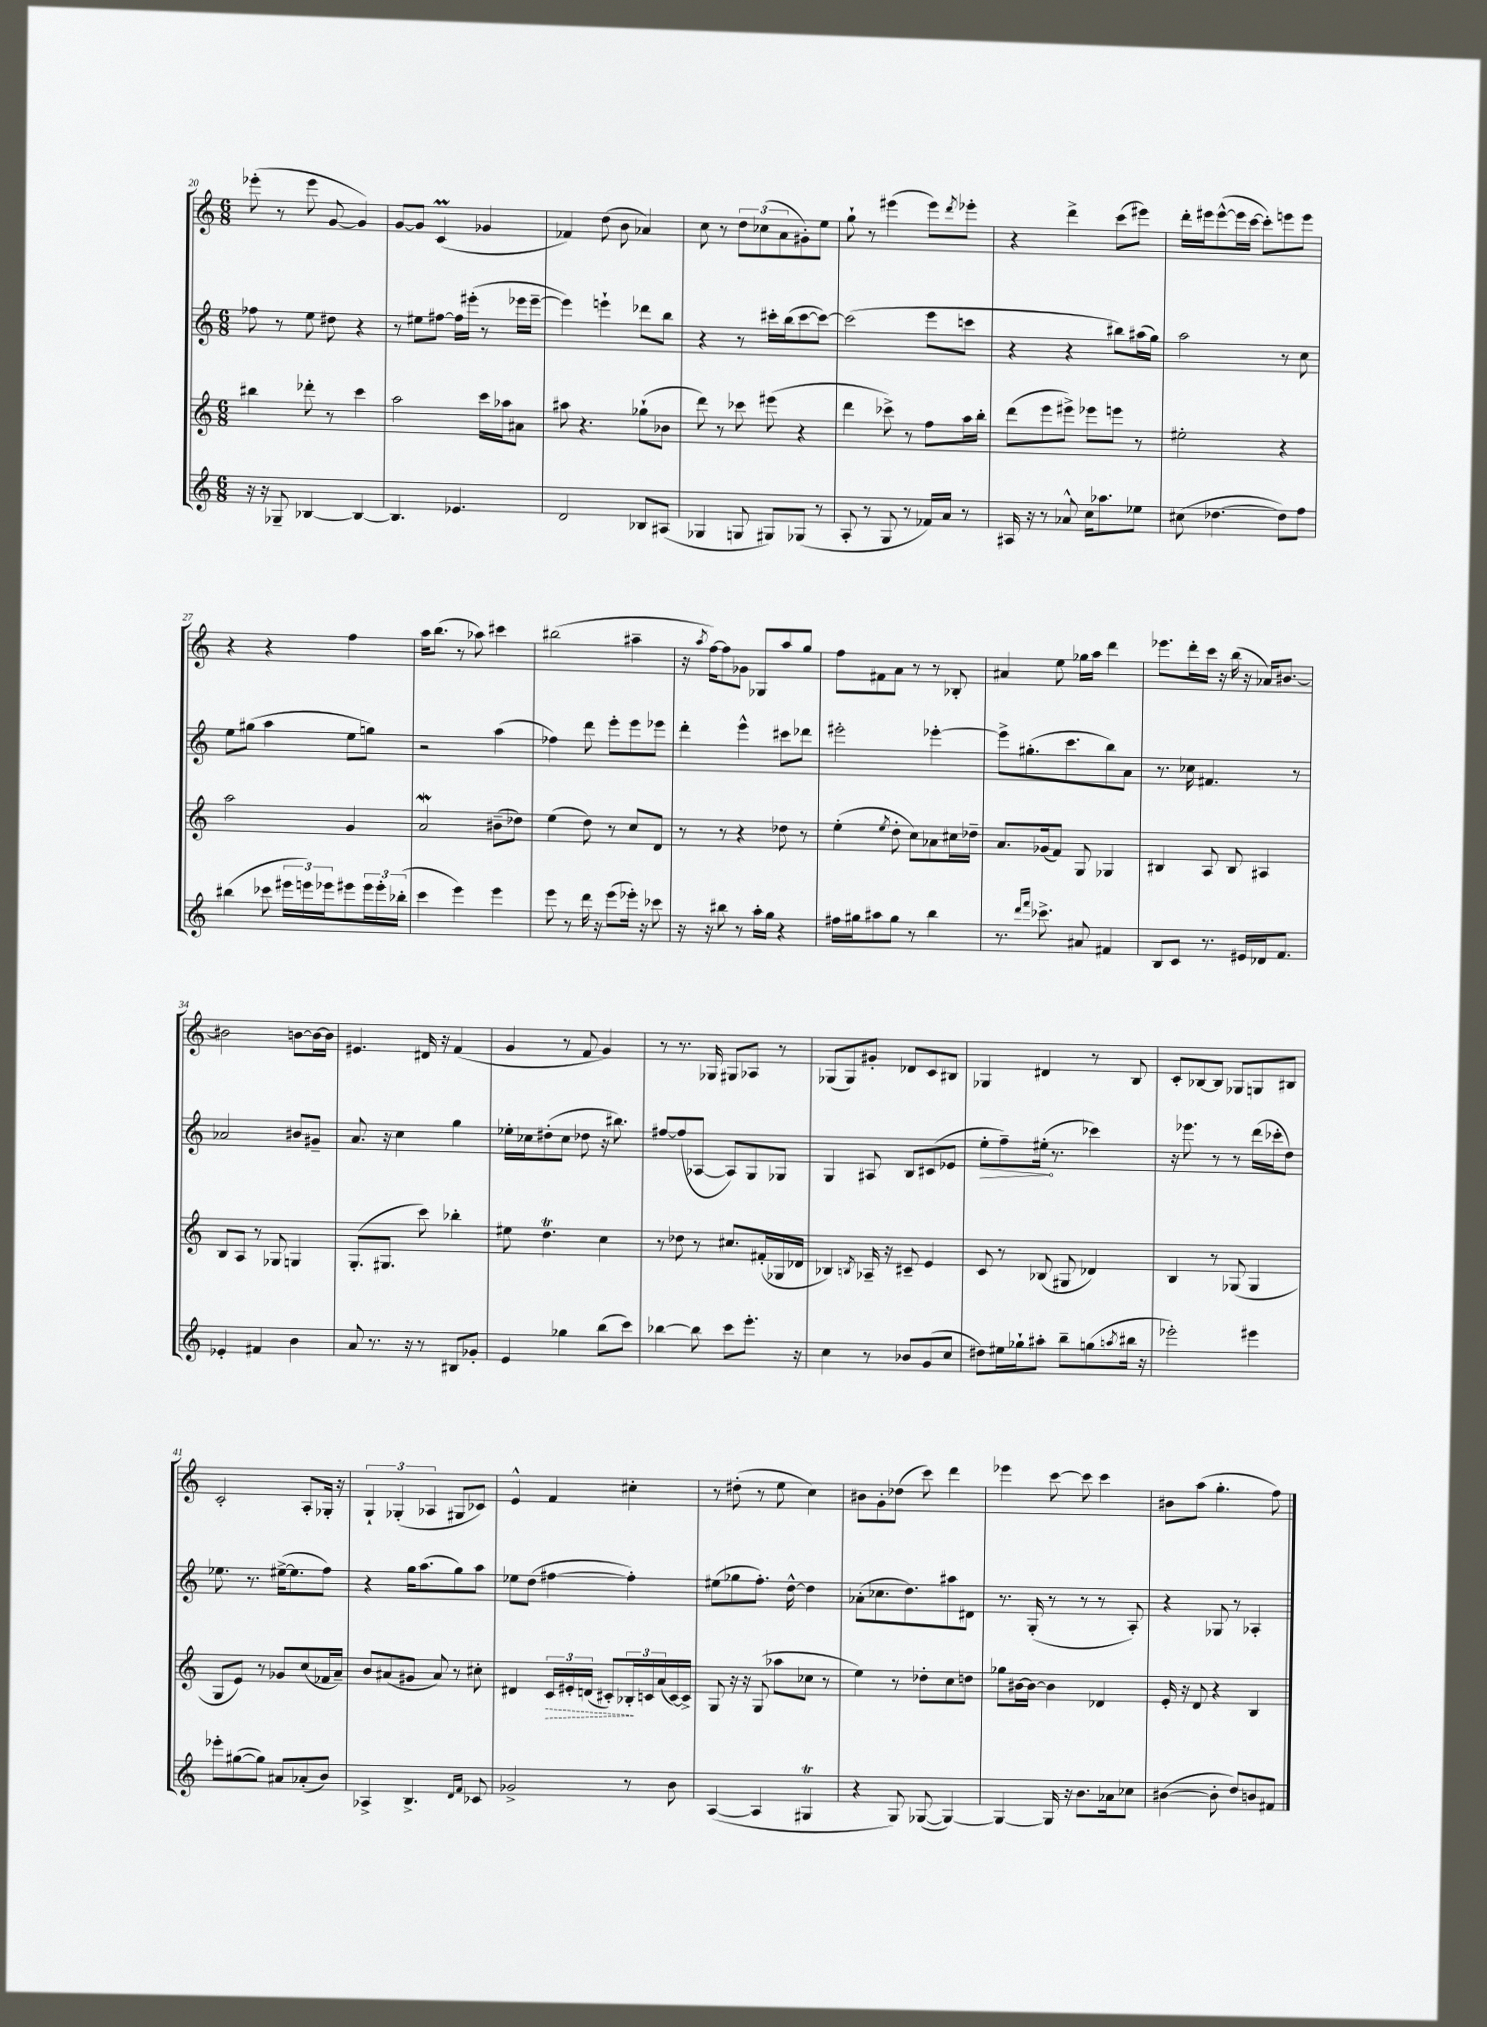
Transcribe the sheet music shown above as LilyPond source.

<<
\new StaffGroup <<
\new Staff = "s0" {
    \clef treble \key c \major \numericTimeSignature \time 6/8
    ees'''8-.( r8 ees'''8 g'8~ g'4) |
    g'8~ g'8 c'4\prall( ges'4 |
    fes'4) d''8( b'8 aes'4) |
    c''8 r8 \tuplet 3/2 { d''8 ces''8( a'8 } gis'8-.) e''8 |
    g''8-! r8 eis'''4( eis'''8) \acciaccatura { d'''8 } ees'''8-. |
    r4 d'''4-> c'''8( eis'''8) |
    d'''16-. eis'''16 eis'''8~-^( eis'''16 c'''16~ c'''8-.) e'''8 e'''8 |
    r4 r4 f''4 |
    a''16 b''8.( r8 aes''8) cis'''4 |
    bis''2( ais''4-- |
    r16 \acciaccatura { a''8 } f''16~) f''8 ges'8 ges8 a''8 g''8 |
    f''8 fis'8 a'8 r8 r8 bes8-. |
    ais'4 e''8 ges''16 a''16 d'''4 |
    ees'''8. d'''16-. c'''16 r16 b''16( r16 aes'16) bis'8.~ |
    bis'2 b'8~ b'16~ b'16 |
    eis'4. dis'16 r16 f'4( |
    g'4 r8 f'8 g'4) |
    r8 r8. ges16 gis8 aes8 r8 |
    ges8( ges8) gis'8-. des'8 c'8 bis8 |
    ges4 dis'4 r8 b8 |
    c'8-. bes8~ bes8 ges8 g8 bis8 |
    c'2-. a8-. ges16-. r16 |
    \tuplet 3/2 { g4-! ges4-.( aes4 } gis8 ces'8) |
    e'4-^ f'4 cis''4-. |
    r8 dis''8-.( r8 e''8 c''4) |
    bis'8 g'8-. des''8( c'''8) d'''4 |
    ees'''4 c'''8~ c'''8 c'''4 |
    bis'8 a''8( g''4.-. f''8) \bar "|." |
}
\new Staff = "s1" {
    \clef treble \key c \major \numericTimeSignature \time 6/8
    fes''8 r8 e''8 dis''8 r4 |
    r8 eis''8 fis''8~ fis''16 eis'''16-.( r8 ees'''16 ees'''16~-- |
    ees'''4) e'''4-! des'''8 b''8 |
    r4 r8 cis'''16-. b''16( cis'''8~ cis'''8~) |
    cis'''2( e'''8 c'''8 |
    r4 r4 bis''8) ais''16( g''16) |
    a''2 r8 c''8 |
    e''8 gis''8( a''4 e''8 g''8) |
    r2 a''4( |
    fes''4) d'''8 e'''8-. e'''8 ees'''8 |
    d'''4-. e'''4-^ cis'''8 des'''8 |
    eis'''2-. ees'''4~-. |
    ees'''8-> gis''8.-.( c'''8. b''8) a'8 |
    r8. ces''16 fis'4. r8 |
    aes'2 bis'8 gis'8-- |
    a'8. r16 c''4 g''4 |
    ees''16-. ces''16 dis''8-.( ces''8 des''8 r16 bis''8.) |
    fis''8~ fis''8( aes8~ aes8) g8 ges8 |
    g4 ais8 b8 cis'8( ees'8 |
    \once \override Hairpin.circled-tip = ##t e''8-.\> f''8--) eis''16-.\!( r8. ces'''4) |
    r16 ees'''8. r8 r8 d'''16( ces'''16-. d''8) |
    ees''8. r8. eis''16~->( eis''8. f''8) |
    r4 g''16 a''8.( g''8) a''8 |
    ees''8 d''8( fis''4~ fis''4-.) |
    eis''8( ges''8 f''8.-.) d''16~-^ d''4 |
    aes'8-.( ces''8. d''8.) ais''8 dis'8 |
    r8. g16-.( r8 r8 r8 a8-.) |
    r4 ges8 r8 aes4-. \bar "|." |
}
\new Staff = "s2" {
    \clef treble \key c \major \numericTimeSignature \time 6/8
    bis''4 des'''8-. r8 c'''4 |
    a''2 c'''16 aes''16 ais'8 |
    ais''8 r4. ges''8-!( bes'8 |
    d'''8) r8 ces'''8 eis'''8( r4 |
    d'''4 ces'''8->) r8 f''8 a''16 b''16-. |
    d'''8( e'''8 eis'''8->) ees'''8 e'''8 r8 |
    eis''2-. r4 |
    a''2 g'4 |
    a'2\mordent bis'8--( des''8) |
    e''4( d''8) r8 c''8 d'8 |
    r8 r8 r4 des''8 r8 |
    e''4-.( \acciaccatura { e''8 } d''8-. c''8) aes'8 cis''16 des''16-- |
    a'8. ges'16( f'8) g8 ges4 |
    bis4 a8 bis8 ais4 |
    b8 a8 r8 ges8 g4 |
    g8.-.( gis8. c'''8) bes''4-. |
    eis''8 d''4.\trill c''4 |
    r8 des''8 r8 cis''8. fis'16-.( ges16 des'16 |
    bes4) \acciaccatura { b8 } aes16-- r16 cis'8-- e'4 |
    c'8 r8 bes8( gis8 des'4) |
    b4 r8 ges8( ges4 |
    g8 e'8) r8 ges'8 c''8( fes'16 a'16--) |
    b'8 ais'8( gis'8 ais'8) r8 cis''8-. |
    dis'4 \tuplet 3/2 { \once \override Hairpin.style = #'dashed-line c'16\> eis'16-. d'16( } cis'8-.) \tuplet 3/2 { bes16-.\! c'16 a'16( } c'16~) c'16-> |
    g8 r16 r16 g8( aes''8 ces''8 r8 |
    e''4) r8 des''8-. c''8 d''8 |
    ges''8 bis'16~ bis'16~ bis'4 des'4 |
    e'16-. r16 d'8 r4 b4 \bar "|." |
}
\new Staff = "s3" {
    \clef treble \key c \major \numericTimeSignature \time 6/8
    r16 r16 ges8-- bes4~ bes4~ |
    bes4. ees'4. |
    d'2 bes8 ais8( |
    ges4 g8 gis8) ges8( r8 |
    a8-. r8 g8 r8 fes'16) a'16 r8 |
    ais16 r16 r8 aes'8-^ c''16 aes''8. ees''8 |
    cis''8( des''4.~ des''8) f''8 |
    bis''4( ces'''8 \tuplet 3/2 { eis'''16 e'''16) ees'''16 } eis'''8 \tuplet 3/2 { eis'''16 eis'''16-. bes''16-.( } |
    c'''4 e'''4) e'''4 |
    e'''8 r8 d'''16 r16 e'''8( ees'''16-.) r16 ces'''8 |
    r16 r16 bis''8 r8 a''16-. g''16 r4 |
    fis''16 gis''16 ais''8 gis''8 r8 b''4 |
    r8. \grace { d'''16 f'''16 } ces'''8.-> ais'8 fis'4 |
    b8 c'8 r8. eis'16 des'16 f'8. |
    ees'4-. fis'4 b'4 |
    a'8 r8. r16 r8 bis8 ges'8-. |
    e'4 ges''4 b''8( c'''8) |
    bes''4~ bes''8 c'''8 e'''8.-. r16 |
    c''4 r8 bes'8 g'8( c''8 |
    dis''8) eis''16 ges''16-! ais''8-. b''8-- g''8( \acciaccatura { a''8 } bis''16 r16 |
    ees'''2-.) eis'''4 |
    ees'''8-. gis''8~( gis''8) ais'8 aes'8-.( b'8) |
    aes4-> b4.-> \grace { d'16 f'16 } ces'8 |
    ges'2-> r8 b'8 |
    a4~( a4 gis4\trill |
    r4 g8) ges8~( ges4~) |
    ges4~ ges16 r16 b'8. aes'16 ces''8 |
    bis'4~( bis'8-. d''8) b'8 fis'8 \bar "|." |
}
>>
>>
\layout { \context { \Score currentBarNumber = #20 } }
